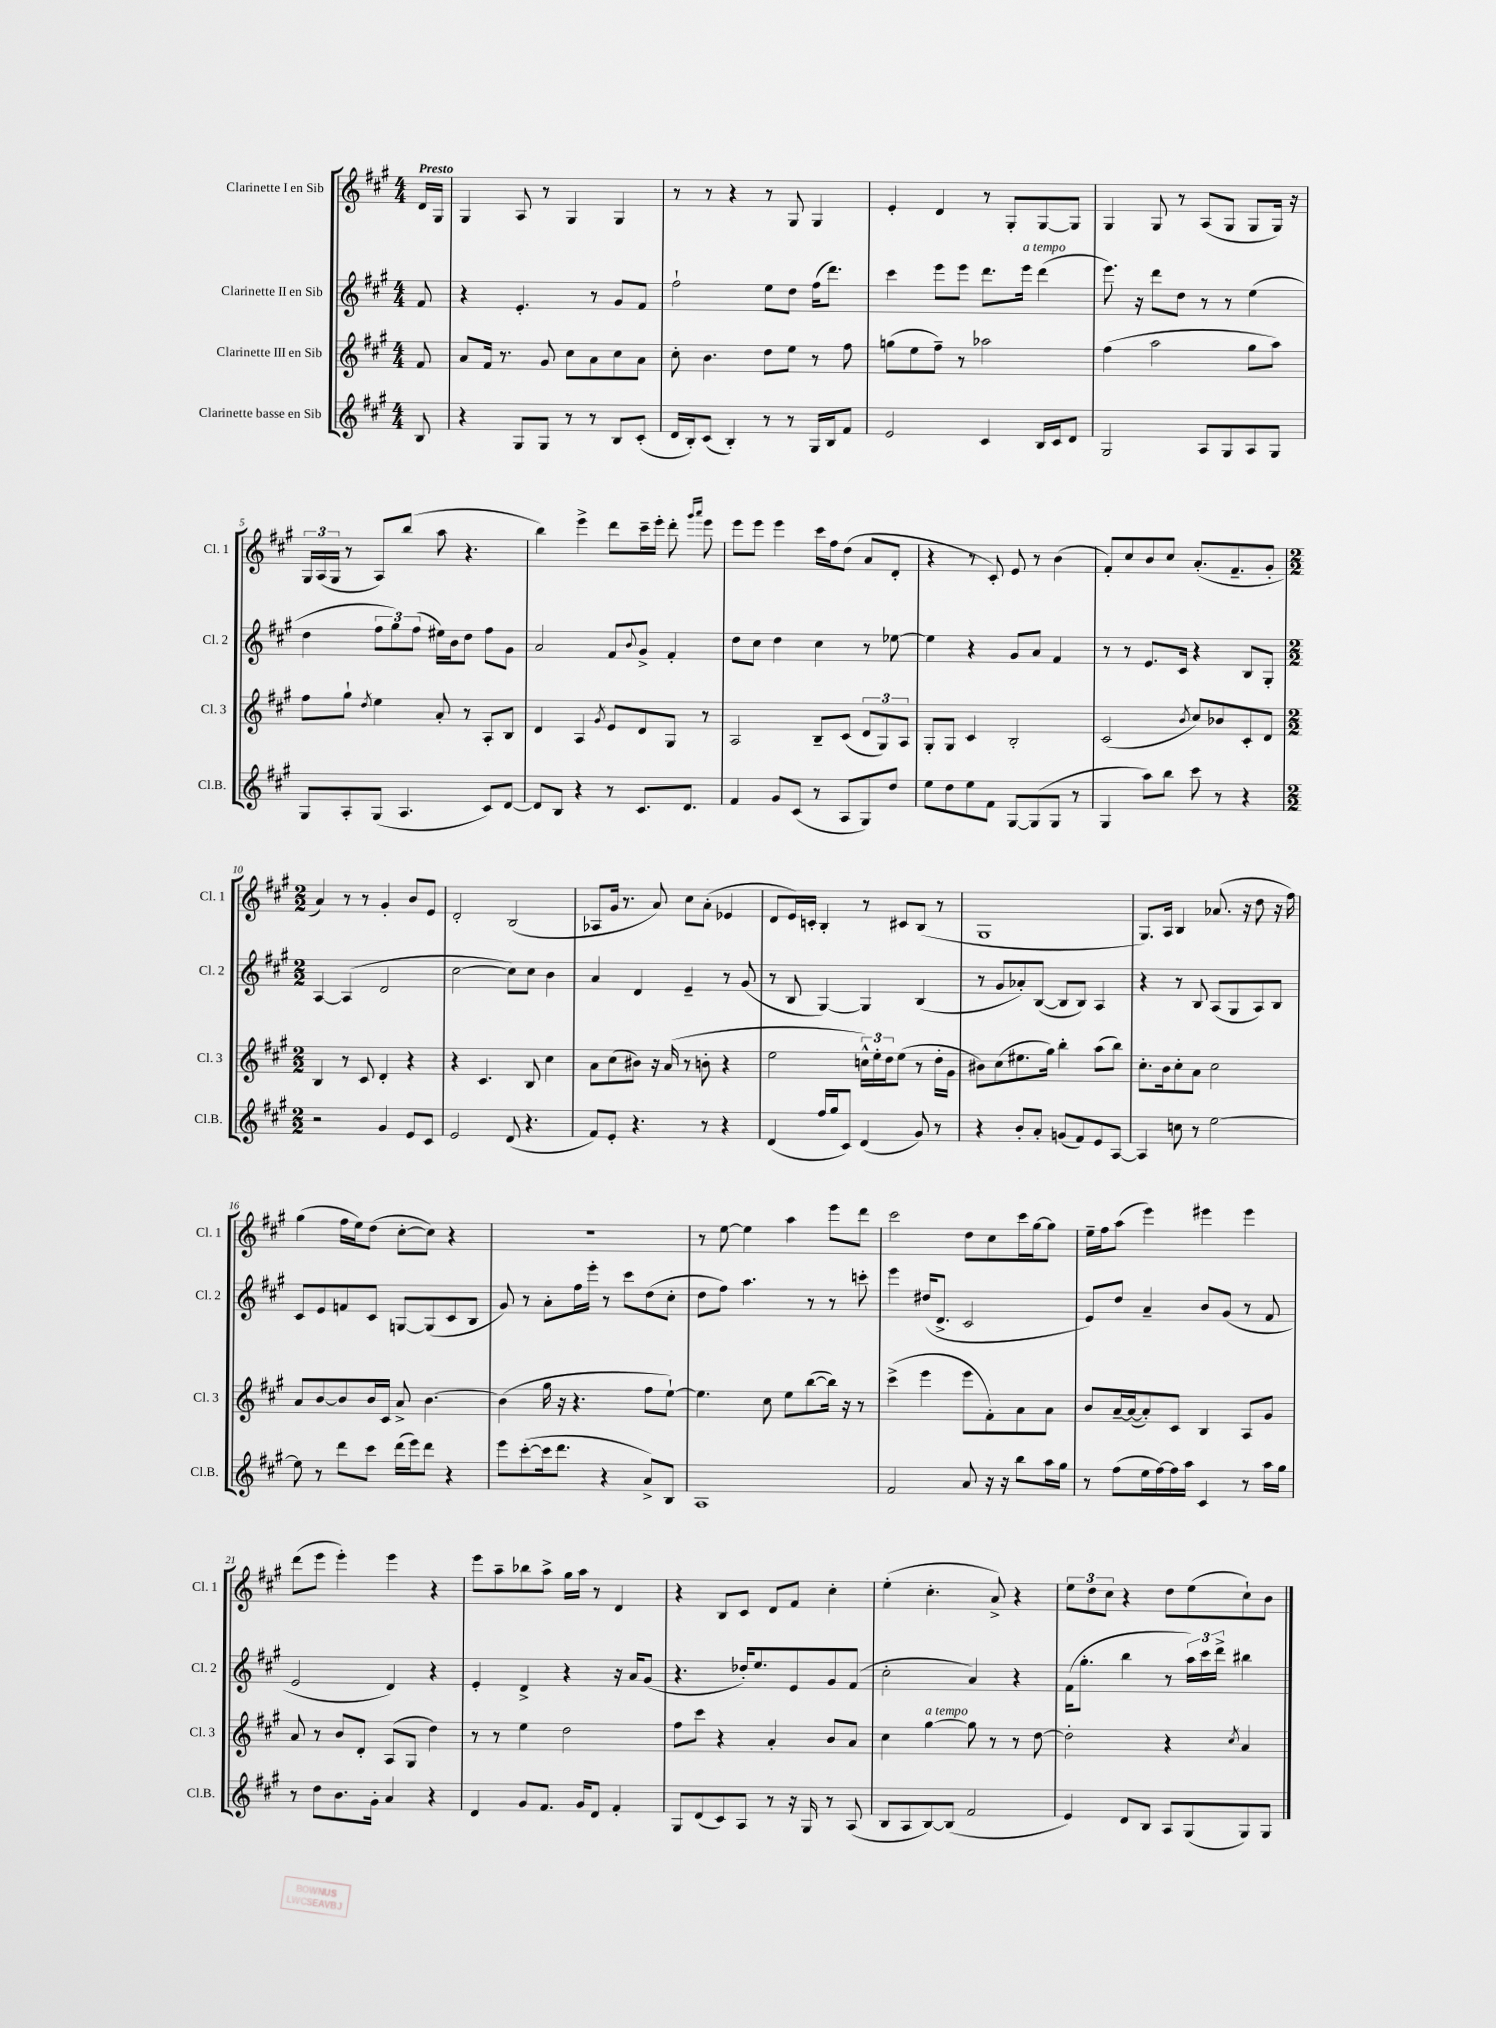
<<
\new StaffGroup <<
\new Staff = "s0" \with { instrumentName = "Clarinette I en Sib" shortInstrumentName = "Cl. 1" } {
    \clef treble \key a \major \numericTimeSignature \time 4/4 \partial 8 \tempo "Presto"
    d'16 gis16 |
    gis4 a8 r8 gis4 gis4 |
    r8 r8 r4 r8 gis8 gis4 |
    e'4-. d'4 r8 gis8-. gis8~ gis8 |
    gis4 gis8 r8 a8( gis8 gis8 gis16) r16 |
    \tuplet 3/2 { gis16 a16( gis16 } r8 a8) b''8( a''8 r4. |
    b''4) e'''4-> d'''8 cis'''16-- e'''16-. d'''8-. \grace { gis'''16 a'''16 } e'''8 |
    e'''8 e'''8 e'''4 cis'''16 fis''16 d''8( a'8 d'8-. |
    r4 r8 cis'8-.) e'8 r8 b'4( |
    fis'8-.) cis''8 b'8 cis''8 a'8.-.( fis'8.-- gis'8-. |
    \numericTimeSignature \time 2/2 a'4) r8 r8 gis'4-. b'8 e'8 |
    d'2-. b2( |
    aes8 gis'16 r8. a'8) cis''8 a'8-.( ees'4 |
    d'8 e'16) c'16-. b4-. r8 cis'8 b8( r8 |
    gis1 |
    gis8.) a16 b4 aes'8.( r16 d''8 r16 fis''16) |
    gis''4( fis''16 e''16) d''8( cis''8~-. cis''8) r4 |
    R1 |
    r8 e''8~ e''4 a''4 e'''8 d'''8 |
    cis'''2 d''8 cis''8 cis'''16 gis''16~ gis''8 |
    e''16-- fis''16 a''8( e'''4) eis'''4 eis'''4 |
    d'''8( e'''8 e'''4-.) e'''4 r4 |
    e'''8 a''8-- bes''8 a''8-> gis''16 a''16 r8 d'4 |
    r4 b8 cis'8 d'8 fis'8 cis''4-. |
    e''4-.( cis''4.-. a'8->) r4 |
    \tuplet 3/2 { e''8 d''8 cis''8 } r4 d''8 e''8( cis''8-!) b'8 \bar "|." |
}
\new Staff = "s1" \with { instrumentName = "Clarinette II en Sib" shortInstrumentName = "Cl. 2" } {
    \clef treble \key a \major \numericTimeSignature \time 4/4 \partial 8
    fis'8 |
    r4 e'4.-. r8 gis'8 fis'8 |
    fis''2-! e''8 d''8 fis''16( d'''8.) |
    cis'''4 e'''8 e'''8 d'''8. e'''16^\markup { \italic "a tempo" } d'''4( |
    e'''8.) r16 d'''8 d''8 r8 r8 e''4( |
    d''4 \tuplet 3/2 { fis''8 gis''8) fis''8( } eis''16) b'16 d''8 fis''8 gis'8 |
    a'2 fis'8 \appoggiatura { b'8 } gis'8-> fis'4-. |
    d''8 cis''8 d''4 cis''4 r8 ees''8~ |
    ees''4 r4 gis'8 a'8 fis'4 |
    r8 r8 e'8. cis'16 r4 b8 gis8-. |
    \numericTimeSignature \time 2/2 a4~ a4( d'2 |
    cis''2~ cis''8) cis''8 b'4 |
    a'4 d'4 e'4-- r8 gis'8( |
    r8 b8 gis4~) gis4 b4( |
    r8 gis'8 aes'8-.) b8~( b8 b8) a4 |
    r4 r8 b8 a8( gis8 a8) b8 |
    cis'8 e'8 f'8 cis'8 g8~ g8( cis'8 b8 |
    gis'8) r8 a'8-. fis''16 e'''16-. r8 cis'''8 d''8( cis''8-. |
    d''8 fis''8) a''4. r8 r8 c'''8-. |
    e'''4 dis''16( d'8.-> cis'2 |
    e'8) d''8 a'4-- b'8 gis'8( r8 fis'8 |
    e'2 d'4) r4 |
    e'4-. d'4-> r4 r16 a'16 gis'8( |
    r4. des''16-.) e''8. e'8 gis'8 fis'8( |
    cis''2-. a'4) r4 |
    fis'16( gis''8.-. b''4 r8 \tuplet 3/2 { a''16) cis'''16 d'''16-> } bis''4 \bar "|." |
}
\new Staff = "s2" \with { instrumentName = "Clarinette III en Sib" shortInstrumentName = "Cl. 3" } {
    \clef treble \key a \major \numericTimeSignature \time 4/4 \partial 8
    fis'8 |
    a'8 fis'16 r8. gis'8 cis''8 a'8 cis''8 a'8 |
    cis''8-. b'4. d''8 e''8 r8 fis''8 |
    g''8( e''8 fis''8--) r8 aes''2 |
    fis''4( a''2 gis''8 a''8) |
    fis''8 gis''8-! \acciaccatura { d''8 } e''4 a'8-. r8 a8-. b8 |
    d'4 a4 \acciaccatura { gis'8 } e'8 d'8 gis8 r8 |
    a2 b8-- cis'8( \tuplet 3/2 { d'8 gis8) a8 } |
    gis8-. gis8 cis'4 b2-. |
    cis'2( \acciaccatura { b'8 } cis''8) bes'8 cis'8-. d'8 |
    \numericTimeSignature \time 2/2 b4 r8 cis'8 d'4-. r4 |
    r4 cis'4. b8 cis''4 |
    a'8 cis''8( bis'8) r16 a'16( r8 b'8-. r4 |
    e''2 \tuplet 3/2 { c''16-^) e''16-. d''16 } e''8( r8 d''16-. gis'16 |
    bis'8) cis''8( eis''8. gis''16) b''4-. a''8( b''8) |
    cis''8.-. b'16 cis''8-. a'8 cis''2 |
    a'8 b'8~ b'8 b'16 cis'16 a'8-> b'4.~ |
    b'4( gis''16 r16 r4. fis''8 e''8~-!) |
    e''4. cis''8 e''8 b''8~( b''16) r16 r8 |
    cis'''4->( e'''4 e'''8 fis'8-.) a'8 a'8 |
    b'8 a'16~-- a'16~( a'8-.) cis'8 b4 a8 gis'8 |
    a'8 r8 b'8 d'8-. a8( gis8 d''4) |
    r8 r8 e''4 d''2 |
    fis''8 cis'''8 r4 a'4-. b'8 a'8 |
    cis''4 gis''4~^\markup { \italic "a tempo" } gis''8 r8 r8 d''8~ |
    d''2-. r4 \acciaccatura { cis''8 } a'4 \bar "|." |
}
\new Staff = "s3" \with { instrumentName = "Clarinette basse en Sib" shortInstrumentName = "Cl.B." } {
    \clef treble \key a \major \numericTimeSignature \time 4/4 \partial 8
    b8 |
    r4 gis8 gis8 r8 r8 b8 cis'8-.( |
    d'16 b16-.) cis'8( b4-.) r8 r8 gis16 b16 fis'8 |
    e'2 cis'4 b16 cis'16 d'8 |
    gis2 a8 gis8 a8 gis8 |
    gis8 a8-. gis8( a4. cis'8) d'8~ |
    d'8 b8 r4 r8 cis'8. d'8. |
    fis'4 gis'8 cis'8( r8 a8 gis8) d''8 |
    e''8 d''8 e''8 fis'8 gis8~ gis8( gis8 r8 |
    gis4 a''8) b''8 cis'''8 r8 r4 |
    \numericTimeSignature \time 2/2 r2 gis'4 e'8 cis'8 |
    e'2 d'8( r4. |
    fis'8) e'8-. r4. r8 r4 |
    d'4( fis''16 gis''16 cis'8) d'4( gis'8) r8 |
    r4 b'8-. a'8-. g'8( fis'8) e'8 a8~ |
    a4 c''8 r8 e''2~ |
    e''8 r8 d'''8 cis'''8 d'''16( e'''16) d'''8 r4 |
    e'''8 cis'''8~-.( cis'''16 d'''8. r4 a'8->) b8 |
    a1 |
    fis'2 a'8 r16 r16 b''8 a''16 gis''16 |
    r8 fis''8( e''16 fis''16~) fis''16 a''16 cis'4 r8 a''16 gis''16 |
    r8 d''8 b'8. gis'16-. a'4 r4 |
    d'4 gis'8 fis'8. gis'16 d'8 fis'4-. |
    gis8 d'8( cis'8) a8 r8 r16 gis16 r8 a8( |
    b8 a8 b8~) b8( fis'2 |
    e'4) d'8 b8 a8 gis8( gis8) gis8 \bar "|." |
}
>>
>>
